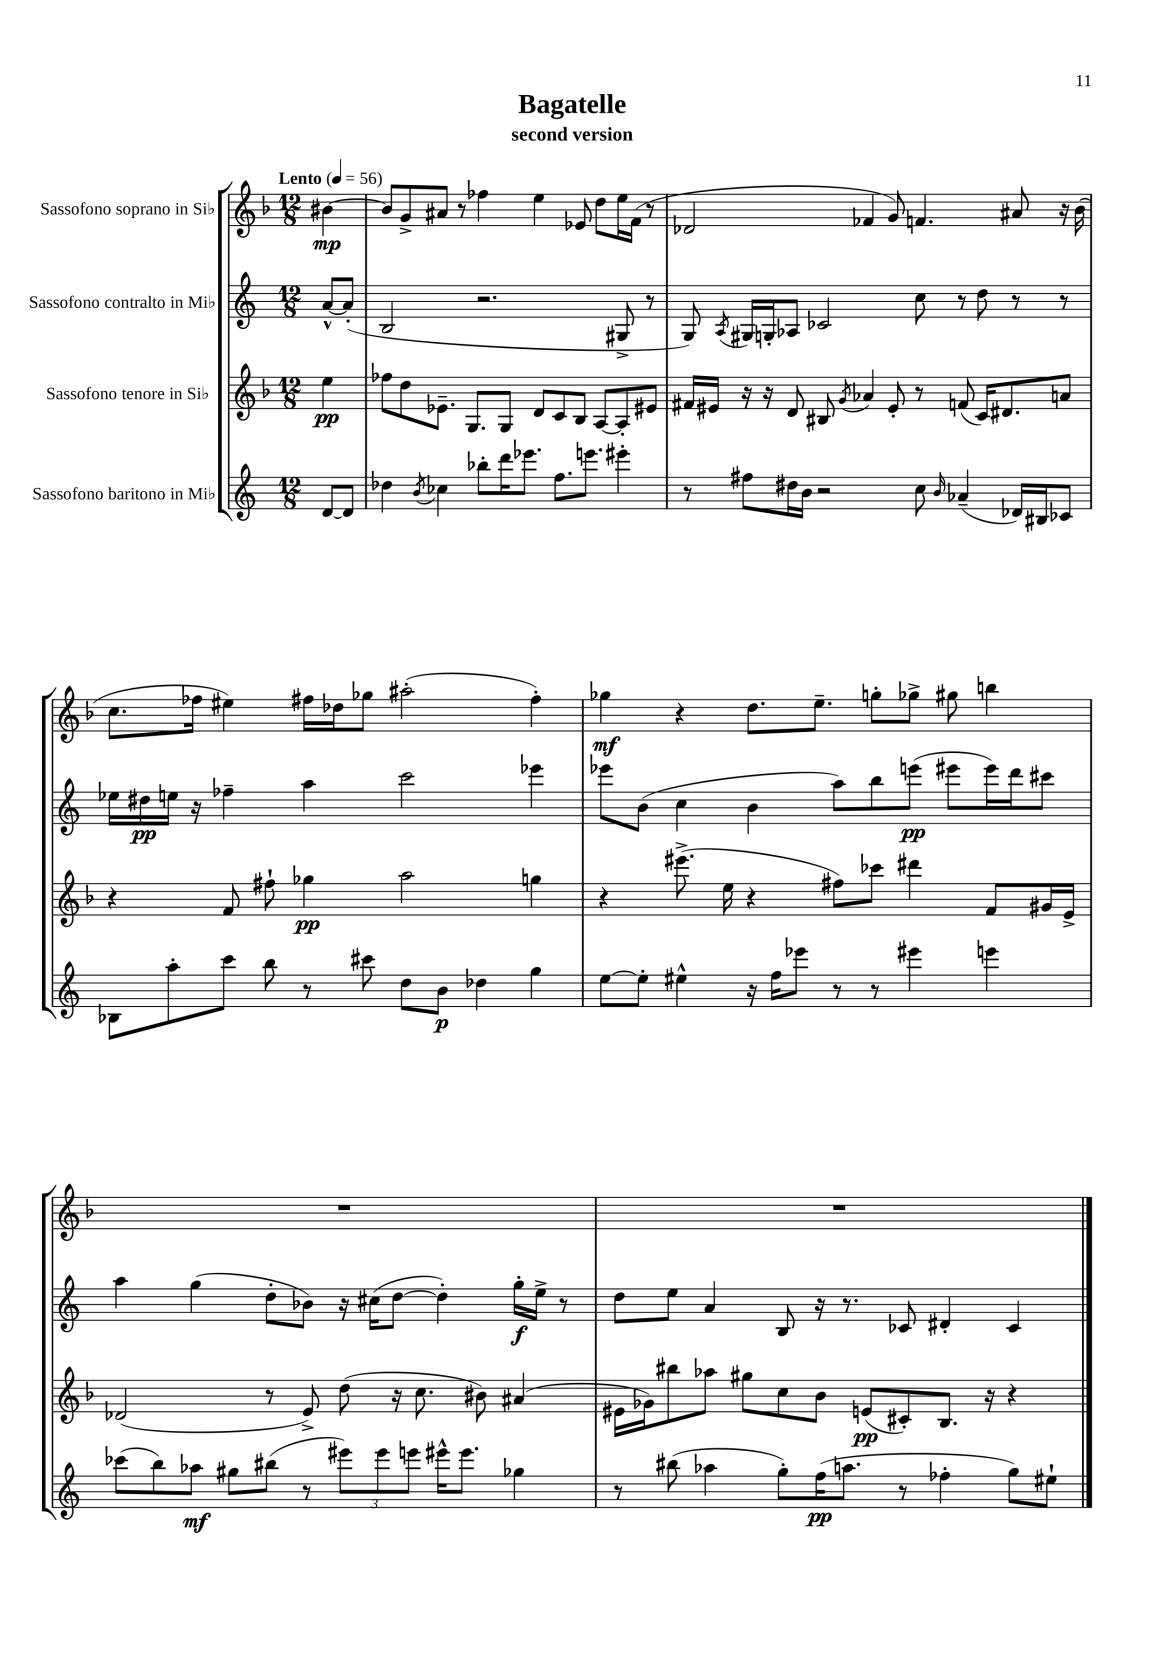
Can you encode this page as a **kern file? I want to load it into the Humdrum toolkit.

**kern	**kern	**kern	**kern
*staff4	*staff3	*staff2	*staff1
*clefG2	*clefG2	*clefG2	*clefG2
*k[]	*k[b-]	*k[]	*k[b-]
*M12/8	*M12/8	*M12/8	*M12/8
*MM56	*MM56	*MM56	*MM56
[8d	4ee	[8a^^	[4b#
8d]	.	(8a']	.
=	=	=	=
4dd-	8ff-	2B	8b#]
.	8dd	.	8g^
8qb	.	.	.
4cc-	8.e-~	.	8a#
.	.	.	8r
.	8.G	.	.
8bb-'	.	2.r	4ff-
16ddd	8G	.	.
8.eee-	.	.	.
.	8d	.	4ee
8.ff	8c	.	.
.	8B-	.	8e-
8.eee	.	.	.
.	[8A	.	8dd
4eee#'	8A']	8G#^	16ee
.	.	.	(16f
.	8e#	8r	8r
=	=	=	=
8r	16f#	8G)	2d-
.	16e#	.	.
.	.	8qA	.
8ff#	16r	16G#	.
.	16r	16G'	.
16dd#	8d	8A-	.
16b	.	.	.
2r	8B#	2c-	.
.	8qg	.	.
.	4a-	.	4f-
.	8e#'	.	8g)
8cc	8r	8cc	4.f
16qqb	.	.	.
(4a-~	(8f	8r	.
.	16c)	8dd	.
.	8.d#	.	.
16d-)	.	8r	8a#
16B#	.	.	.
8c-	8a	8r	16r
.	.	.	(16b-
=	=	=	=
8B-	4r	16ee-	8.cc
.	.	16dd#	.
8aa'	.	16ee	.
.	.	16r	16ff-
8ccc	8f	4ff-~	4ee#)
8bb	8ff#`	.	.
8r	4gg-	4aa	16ff#
.	.	.	16dd-
8ccc#	.	.	8gg-
8dd	2aa	2ccc	(2aa#'
8b	.	.	.
4dd-	.	.	.
4gg	4gg	4eee-	4ff#')
=	=	=	=
[8ee	4r	8eee-	4gg-
8ee']	.	(8b	.
4ee#^^	(8.eee#^	4cc	4r
.	16ee	.	.
16r	4r	4b	8.dd
16ff	.	.	.
8eee-	.	.	.
.	.	.	8.ee~
8r	8ff#)	8aa)	.
8r	8ccc-	8bb	8gg'
4eee#	4ddd#	(8eee	8gg-^
.	.	8eee#	8gg#
4eee	8f	16eee#)	4bb
.	.	16ddd	.
.	16g#	8ccc#	.
.	16e^	.	.
=	=	=	=
(8ccc-	(2d-	4aa	1.r
8bb)	.	.	.
8aa-	.	(4gg	.
8gg#	.	.	.
(8bb#	8r	8dd'	.
8r	8e^)	8b-)	.
12eee#)	(8dd	16r	.
.	.	(16cc#	.
12eee#	.	.	.
.	16r	[8dd	.
12eee	.	.	.
.	8.cc	.	.
16eee#^^	.	4dd'])	.
8.eee#	.	.	.
.	8b#)	.	.
4gg-	(4a#	16gg'	.
.	.	16ee^	.
.	.	8r	.
=	=	=	=
8r	16e#	8dd	1.r
.	16g-)	.	.
(8bb#	8bb#	8ee	.
4aa-	8aa-	4a	.
.	8gg#	.	.
8gg')	8cc	8B	.
(16ff	8b-	16r	.
8.aa	.	8.r	.
.	(8e	.	.
8r	8c#')	8c-	.
4ff-'	8.B-	4d#'	.
.	16r	.	.
8gg)	4r	4c-	.
8ee#`	.	.	.
==	==	==	==
*-	*-	*-	*-
